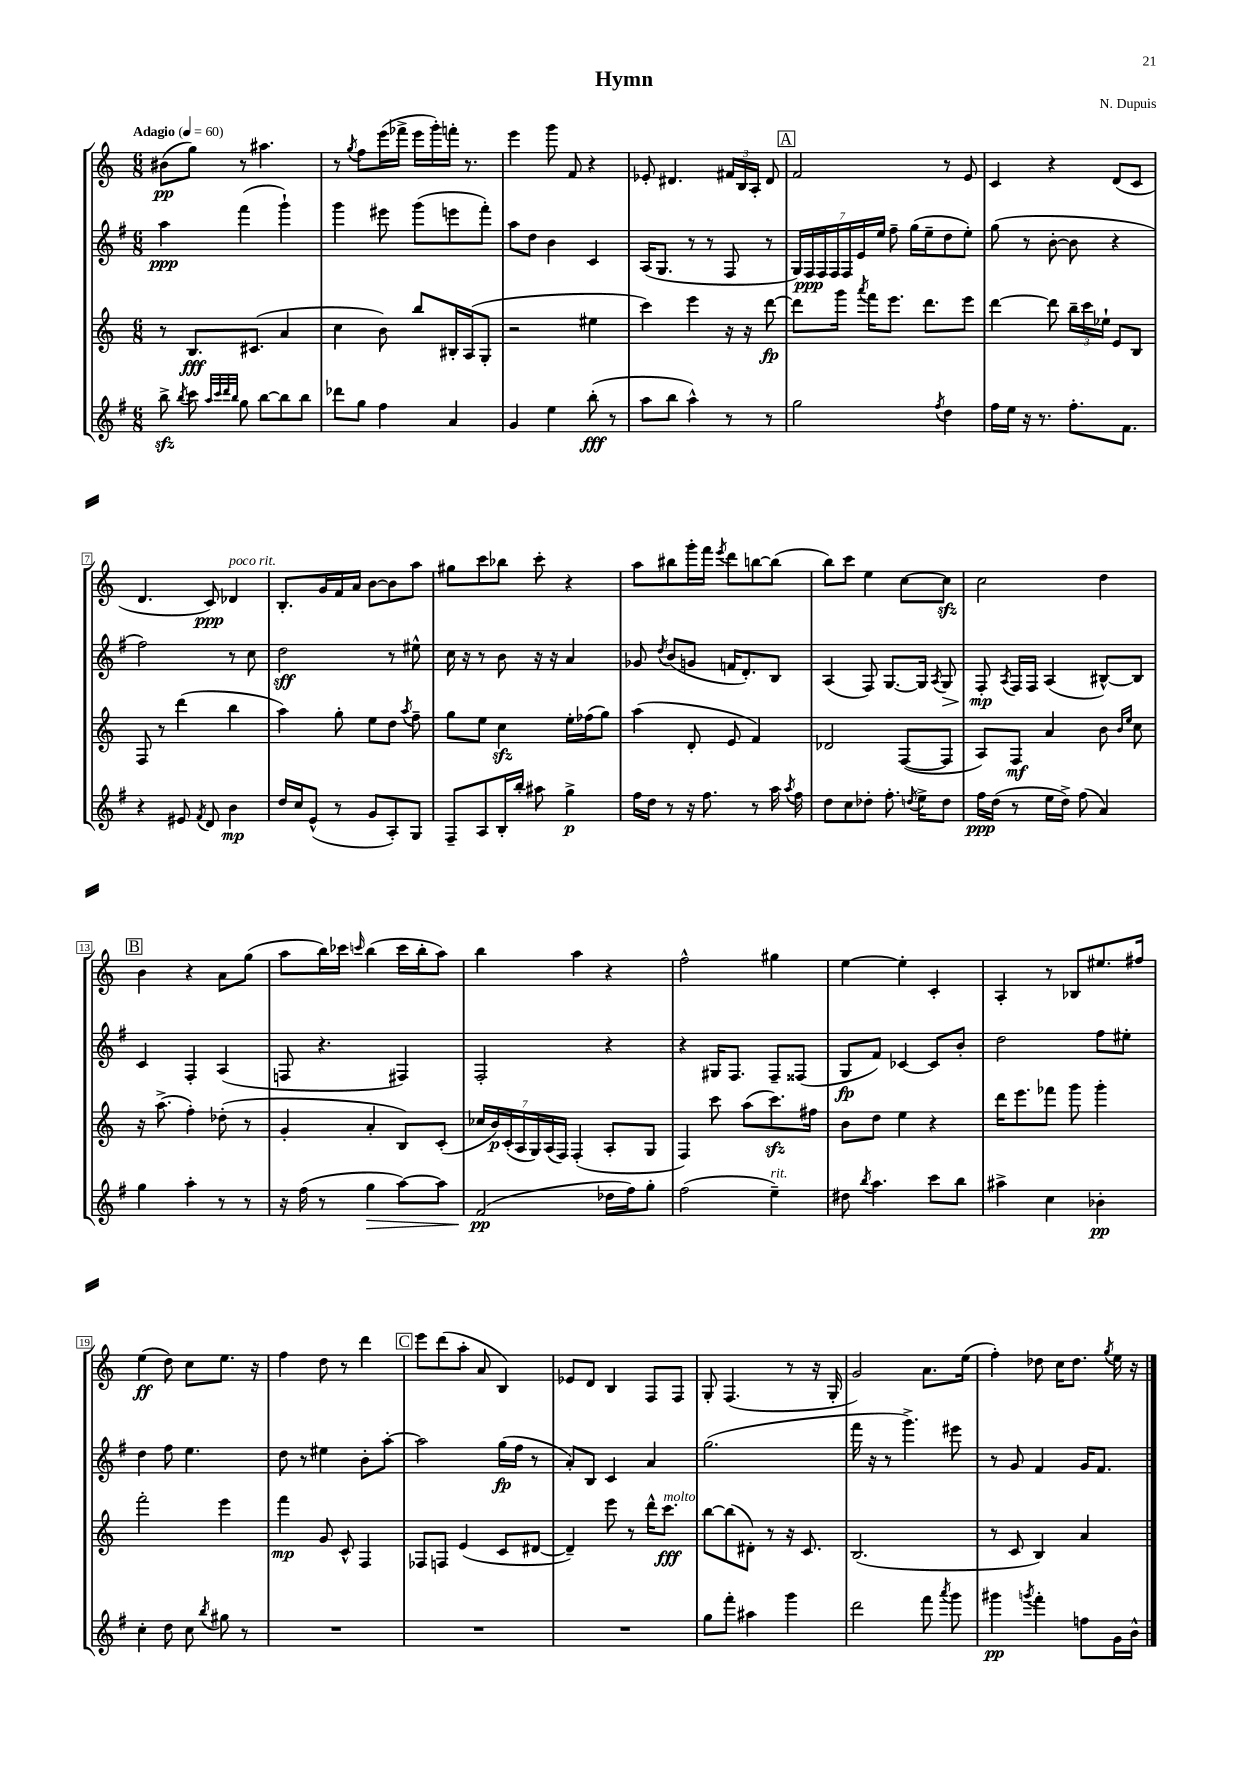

**kern	**dynam	**kern	**dynam	**kern	**dynam	**kern	**dynam
*part4	*part4	*part3	*part3	*part2	*part2	*part1	*part1
*staff4	*staff4	*staff3	*staff3	*staff2	*staff2	*staff1	*staff1
*clefG2	*	*clefG2	*	*clefG2	*	*clefG2	*
*k[f#]	*	*k[]	*	*k[f#]	*	*k[]	*
*M6/8	*	*M6/8	*	*M6/8	*	*M6/8	*
*MM60	*	*MM60	*	*MM60	*	*MM60	*
=1	=1	=1	=1	=1	=1	=1	=1
!	!	!	!	!	!	!LO:TX:a:B:t=Adagio	!
8bbzz^\	.	8r	.	4aa\	ppp	(8b#X\L	pp
8qbb/	.	.	.	.	.	.	.
8ccc\	.	8.B/L	fff	.	.	8gg\J)	.
32qqaa/LLL	.	.	.	.	.	.	.
32qqccc/	.	.	.	.	.	.	.
32qqddd/	.	.	.	.	.	.	.
32qqbb/JJJ	.	.	.	.	.	.	.
8gg\	.	.	.	(4fff#\	.	8r	.
.	.	(8.c#X/J	.	.	.	.	.
[8bb\L	.	.	.	.	.	4.aa#X\	.
8bb\]	.	4a/	.	4ggg`\)	.	.	.
8bb\J	.	.	.	.	.	.	.
=2	=2	=2	=2	=2	=2	=2	=2
8ddd-X\L	.	4cc\	.	4ggg\	.	8r	.
.	.	.	.	.	.	8qgg/	.
8gg\J	.	.	.	.	.	8ff\L	.
4ff#\	.	8b\)	.	8eee#X\	.	(16eee\L	.
.	.	.	.	.	.	16fff-X^\JJ	.
.	.	8bb/L	.	(8ggg\L	.	16eee\LL	.
.	.	.	.	.	.	16ggg'\)	.
4a/	.	16B#X'/L	.	8eeen\	.	16fffn'\JJ	.
.	.	(16A/J	.	.	.	8.r	.
.	.	8G'/J	.	8fff#'\J)	.	.	.
=3	=3	=3	=3	=3	=3	=3	=3
4g/	.	2r	.	8aa\L	.	4eee\	.
.	.	.	.	8dd\J	.	.	.
4ee\	.	.	.	4b\	.	8ggg\	.
.	.	.	.	.	.	8f/	.
(8bb'\	fff	4ee#X\	.	4c/	.	4r	.
8r	.	.	.	.	.	.	.
=4	=4	=4	=4	=4	=4	=4	=4
8aa\L	.	4ccc\)	.	(16A/KL	.	8e-X'/	.
.	.	.	.	8.G/J	.	.	.
8bb\J	.	.	.	.	.	4.d#X/	.
4aa^^\)	.	4eee\	.	8r	.	.	.
.	.	.	.	8r	.	.	.
8r	.	16r	.	8F#/	.	24f#X/LL	.
.	.	.	.	.	.	24B/	.
.	.	16r	.	.	.	.	.
.	.	.	.	.	.	24A'/JJ	.
8r	.	[8ddd\	fp	8r	.	8d#/	.
!!LO:REH:place=s1:t=A
=5	=5	=5	=5	=5	=5	=5	=5
2gg\	.	8ddd\L]	.	28G/LL)	.	2f/	.
.	.	.	.	28F#/	ppp	.	.
.	.	.	.	28F#/	.	.	.
.	.	.	.	28F#/	.	.	.
.	.	16ggg\Jk	.	.	.	.	.
.	.	.	.	28F#/	.	.	.
.	.	.	.	28e/	.	.	.
.	.	8qaaa/	.	.	.	.	.
.	.	16fff\KL	.	.	.	.	.
.	.	.	.	28ee/JJ	.	.	.
.	.	8.eee\J	.	8ff#~\	.	.	.
.	.	.	.	(16gg\LL	.	.	.
.	.	8.ddd\L	.	16ee~\J	.	.	.
8qff#/	.	.	.	.	.	.	.
4dd\	.	.	.	8dd\	.	8r	.
.	.	8eee\J	.	8ee'\J)	.	8e/	.
=6	=6	=6	=6	=6	=6	=6	=6
16ff#\LL	.	[4ddd\	.	(8gg\	.	4c/	.
16ee\JJ	.	.	.	.	.	.	.
16r	.	.	.	8r	.	.	.
8.r	.	.	.	.	.	.	.
.	.	8ddd\]	.	[8b'\	.	4r	.
8.ff#'\L	.	24bb~\LL	.	8b\]	.	.	.
.	.	24ccc\	.	.	.	.	.
.	.	24ee-X`\JJ	.	.	.	.	.
.	.	8e/L	.	4r	.	(8d/L	.
8.f#\J	.	.	.	.	.	.	.
.	.	8B/J	.	.	.	8c/J	.
!!LO:LB:g=z
=7	=7	=7	=7	=7	=7	=7	=7
4r	.	8F/	.	2ff#\)	.	4.d/	.
.	.	8r	.	.	.	.	.
8e#X/	.	(4ddd\	.	.	.	.	.
8qf#/	.	.	.	.	.	.	.
8d/	.	.	.	.	.	8c/)	ppp
!	!	!	!	!	!	!LO:TX:a:i:t=poco rit.	!
4b\	mp	4bb\	.	8r	.	4d-X/	.
.	.	.	.	8cc\	.	.	.
=8	=8	=8	=8	=8	=8	=8	=8
16dd/LL	.	4aa\)	.	2dd\	sff	8.B'/L	.
16cc/J	.	.	.	.	.	.	.
(8e^^/J	.	.	.	.	.	.	.
.	.	.	.	.	.	16g/L	.
8r	.	8gg'\	.	.	.	16f/	.
.	.	.	.	.	.	16a/JJ	.
8g/L	.	8ee\L	.	.	.	[8b\L	.
8A'/)	.	8dd\J	.	8r	.	8b\]	.
.	.	8qaa/	.	.	.	.	.
8G/J	.	8ff~\	.	8ee#X^^\	.	8aa\J	.
=9	=9	=9	=9	=9	=9	=9	=9
8F#~/L	.	8gg\L	.	16cc\	.	8gg#X\L	.
.	.	.	.	16r	.	.	.
8A/	.	8ee\J	.	8r	.	8ccc\	.
16B'/L	.	4cczz\	.	8b\	.	8bb-X\J	.
16bb'/JJ	.	.	.	.	.	.	.
8aa#X\	.	.	.	16r	.	8ccc'\	.
.	.	.	.	16r	.	.	.
4gg^\	p	16ee'\LL	.	4a/	.	4r	.
.	.	(16ff-X\J	.	.	.	.	.
.	.	8gg\J)	.	.	.	.	.
=10	=10	=10	=10	=10	=10	=10	=10
16ff#\LL	.	(4aa\	.	8g-X/	.	8aa\L	.
16dd\JJ	.	.	.	.	.	.	.
.	.	.	.	8qdd/	.	.	.
8r	.	.	.	(8b/L	.	8bb#X\	.
16r	.	8d'/	.	8gn/J	.	16ggg'\L	.
8.ff#\	.	.	.	.	.	16fff\JJ	.
.	.	.	.	.	.	8qeee/	.
.	.	8e/	.	16fn/KL	.	8ddd\L	.
.	.	.	.	8.d'/)	.	.	.
8r	.	4f/)	.	.	.	[8bbn\	.
16aa\	.	.	.	8B/J	.	(8bb\J]	.
8qaa/	.	.	.	.	.	.	.
16ff#\	.	.	.	.	.	.	.
=11	=11	=11	=11	=11	=11	=11	=11
8dd\L	.	2d-X/	.	(4A/	.	8bb\L)	.
8cc\	.	.	.	.	.	8ccc\J	.
8dd-X'\J	.	.	.	8F#/)	.	4ee\	.
8.ff#'\	.	.	.	[8.G/L	.	.	.
.	.	([8F/L	.	.	.	[8cc\L	.
8qddn/	.	.	.	.	.	.	.
16ee^\KL	.	.	.	16G/Jk]	.	.	.
.	.	.	.	8qA/	.	.	.
!	!	!	!	!	!LO:HP:b	!	!
8dd\J	.	8F/J]	.	8G/	>	8cczz\J]	.
=12	=12	=12	=12	=12	=12	=12	=12
16ff#\LL	ppp	8A/L)	.	8F#'/	mp	2cc\	.
(16dd\JJ	.	.	.	.	.	.	.
.	.	.	.	8qA/	.	.	.
8r	.	8F/J	mf	16F#/LL	]	.	.
.	.	.	.	16F#/JJ	.	.	.
16ee\LL	.	4a/	.	(4A/	.	.	.
16dd^\JJ)	.	.	.	.	.	.	.
(8ff#\	.	.	.	.	.	.	.
4a/)	.	8b\	.	[8B#X^^/L)	.	4dd\	.
.	.	16qqb/LL	.	.	.	.	.
.	.	16qqee/JJ	.	.	.	.	.
.	.	8cc\	.	8B#/J]	.	.	.
!!LO:LB:g=z
!!LO:REH:place=s1:t=B
=13	=13	=13	=13	=13	=13	=13	=13
4gg\	.	16r	.	4c/	.	4b\	.
.	.	(8.aa^\	.	.	.	.	.
4aa'\	.	4ff'\)	.	4F#'/	.	4r	.
8r	.	(8dd-X'\	.	(4A/	.	8a\L	.
8r	.	8r	.	.	.	(8gg\J	.
=14	=14	=14	=14	=14	=14	=14	=14
16r	.	4g'/	.	8Fn/	.	8aa\L	.
(16ff#\	.	.	.	.	.	.	.
8r	.	.	.	4.r	.	16bb\L)	.
.	.	.	.	.	.	16ccc-X\JJ	.
.	.	.	.	.	.	16qqcccn/	.
!	!LO:HP:b	!	!	!	!	!	!
4gg\	>	4a'/	.	.	.	(4bb\	.
[8aa\L)	.	8B/L)	.	4F#X/)	.	16ccc\LL	.
.	.	.	.	.	.	16bb'\J	.
8aa\J]	.	(8c'/J	.	.	.	8aa\J)	.
=15	=15	=15	=15	=15	=15	=15	=15
(2f#/	pp	28cc-X/LL	.	2F#'/	.	4bb\	.
.	.	28b/)	p	.	.	.	.
.	.	(28c'/	.	.	.	.	.
.	.	28A/	.	.	.	.	.
.	.	28G/)	.	.	.	.	.
.	.	(28A/	.	.	.	.	.
.	.	28F/JJ)	.	.	.	.	.
.	.	(4F'/	.	.	.	4aa\	.
16dd-X\LL	]	8A'/L	.	4r	.	4r	.
16ff#\J)	.	.	.	.	.	.	.
8gg'\J	.	8G/J	.	.	.	.	.
=16	=16	=16	=16	=16	=16	=16	=16
(2ff#\	.	4F/)	.	4r	.	2ff^^\	.
.	.	8ccc\	.	16G#X/KL	.	.	.
.	.	.	.	8.F#/J	.	.	.
.	.	(8aa\L	.	.	.	.	.
!LO:TX:a:i:t=rit.	!	!	!	!	!	!	!
4ee~\)	.	8.ccczz\)	.	8F#~/L	.	4gg#X\	.
.	.	.	.	(8F##X/J	.	.	.
.	.	16ff#X\Jk	.	.	.	.	.
=17	=17	=17	=17	=17	=17	=17	=17
8dd#X\	.	8b\L	.	8G/L	fp	[4ee\	.
8qbb/	.	.	.	.	.	.	.
4.aa\	.	8dd\J	.	8f#/J)	.	.	.
.	.	4ee\	.	[4c-X/	.	4ee'\]	.
8ccc\L	.	4r	.	8c-/L]	.	4c'/	.
8bb\J	.	.	.	8b'/J	.	.	.
=18	=18	=18	=18	=18	=18	=18	=18
4aa#X^\	.	16ddd\KL	.	2dd\	.	4A'/	.
.	.	8.eee\	.	.	.	.	.
4cc\	.	8fff-X\J	.	.	.	8r	.
.	.	8ggg\	.	.	.	8B-X/L	.
4b-X'\	pp	4ggg'\	.	8ff#\L	.	8.ee#X/	.
.	.	.	.	8ee#X'\J	.	.	.
.	.	.	.	.	.	16ff#X/Jk	.
!!LO:LB:g=z
=19	=19	=19	=19	=19	=19	=19	=19
4cc'\	.	2fff'\	.	4dd\	.	(4ee\	ff
8dd\	.	.	.	8ff#\	.	8dd\)	.
8cc\	.	.	.	4.ee\	.	8cc\L	.
8qbb/	.	.	.	.	.	.	.
8gg#X\	.	4eee\	.	.	.	8.ee\J	.
8r	.	.	.	.	.	.	.
.	.	.	.	.	.	16r	.
=20	=20	=20	=20	=20	=20	=20	=20
2.r	.	4fff\	mp	8dd\	.	4ff\	.
.	.	.	.	8r	.	.	.
.	.	8g/	.	4ee#X\	.	8dd\	.
.	.	8c^^/	.	.	.	8r	.
.	.	4F/	.	8b'\L	.	4ddd\	.
.	.	.	.	[8aa'\J	.	.	.
!!LO:REH:place=s1:t=C
=21	=21	=21	=21	=21	=21	=21	=21
2.r	.	8F-X/L	.	2aa\]	.	8eee\L	.
.	.	8Fn/J	.	.	.	(8ddd\	.
.	.	(4e/	.	.	.	8aa'\J	.
.	.	.	.	.	.	8a/	.
.	.	8c/L	.	(16gg\LL	fp	4B/)	.
.	.	.	.	16ff#\JJ	.	.	.
.	.	[8d#X/J	.	8r	.	.	.
=22	=22	=22	=22	=22	=22	=22	=22
2.r	.	4d#~/])	.	8a'/L)	.	8e-X/L	.
.	.	.	.	8B/J	.	8d/J	.
.	.	8eee\	.	4c/	.	4B/	.
.	.	8r	.	.	.	.	.
.	.	16ddd^^\KL	.	4a/	.	8F/L	.
!	!	!LO:TX:a:i:t=molto	!	!	!	!	!
.	.	8.ccc\J	fff	.	.	.	.
.	.	.	.	.	.	8F/J	.
=23	=23	=23	=23	=23	=23	=23	=23
8gg\L	.	[8bb\L	.	(2.gg\	.	8G'/	.
8fff#'\J	.	(8bb\]	.	.	.	(4.F/	.
4aa#X\	.	8d#X'\J)	.	.	.	.	.
.	.	8r	.	.	.	.	.
4ggg\	.	16r	.	.	.	8r	.
.	.	8.c/	.	.	.	.	.
.	.	.	.	.	.	16r	.
.	.	.	.	.	.	16G'/	.
=24	=24	=24	=24	=24	=24	=24	=24
2ddd\	.	(2.B/	.	16fff#\	.	2g/)	.
.	.	.	.	16r	.	.	.
.	.	.	.	8r	.	.	.
.	.	.	.	4.ggg^\)	.	.	.
8fff#\	.	.	.	.	.	8.a\L	.
8qaaa/	.	.	.	.	.	.	.
8ggg\	.	.	.	8eee#X\	.	.	.
.	.	.	.	.	.	(16ee\Jk	.
=25	=25	=25	=25	=25	=25	=25	=25
4ggg#X\	pp	8r	.	8r	.	4ff'\)	.
.	.	8c/	.	8g/	.	.	.
8qgggn/	.	.	.	.	.	.	.
4fff#'\	.	4B/)	.	4f#/	.	8dd-X\	.
.	.	.	.	.	.	16cc\KL	.
.	.	.	.	.	.	8.dd-\J	.
8ffn\L	.	4a/	.	16g/KL	.	.	.
.	.	.	.	8.f#/J	.	.	.
.	.	.	.	.	.	8qgg/	.
16g\L	.	.	.	.	.	16ee\	.
16b^^\JJ	.	.	.	.	.	16r	.
==	==	==	==	==	==	==	==
*-	*-	*-	*-	*-	*-	*-	*-
